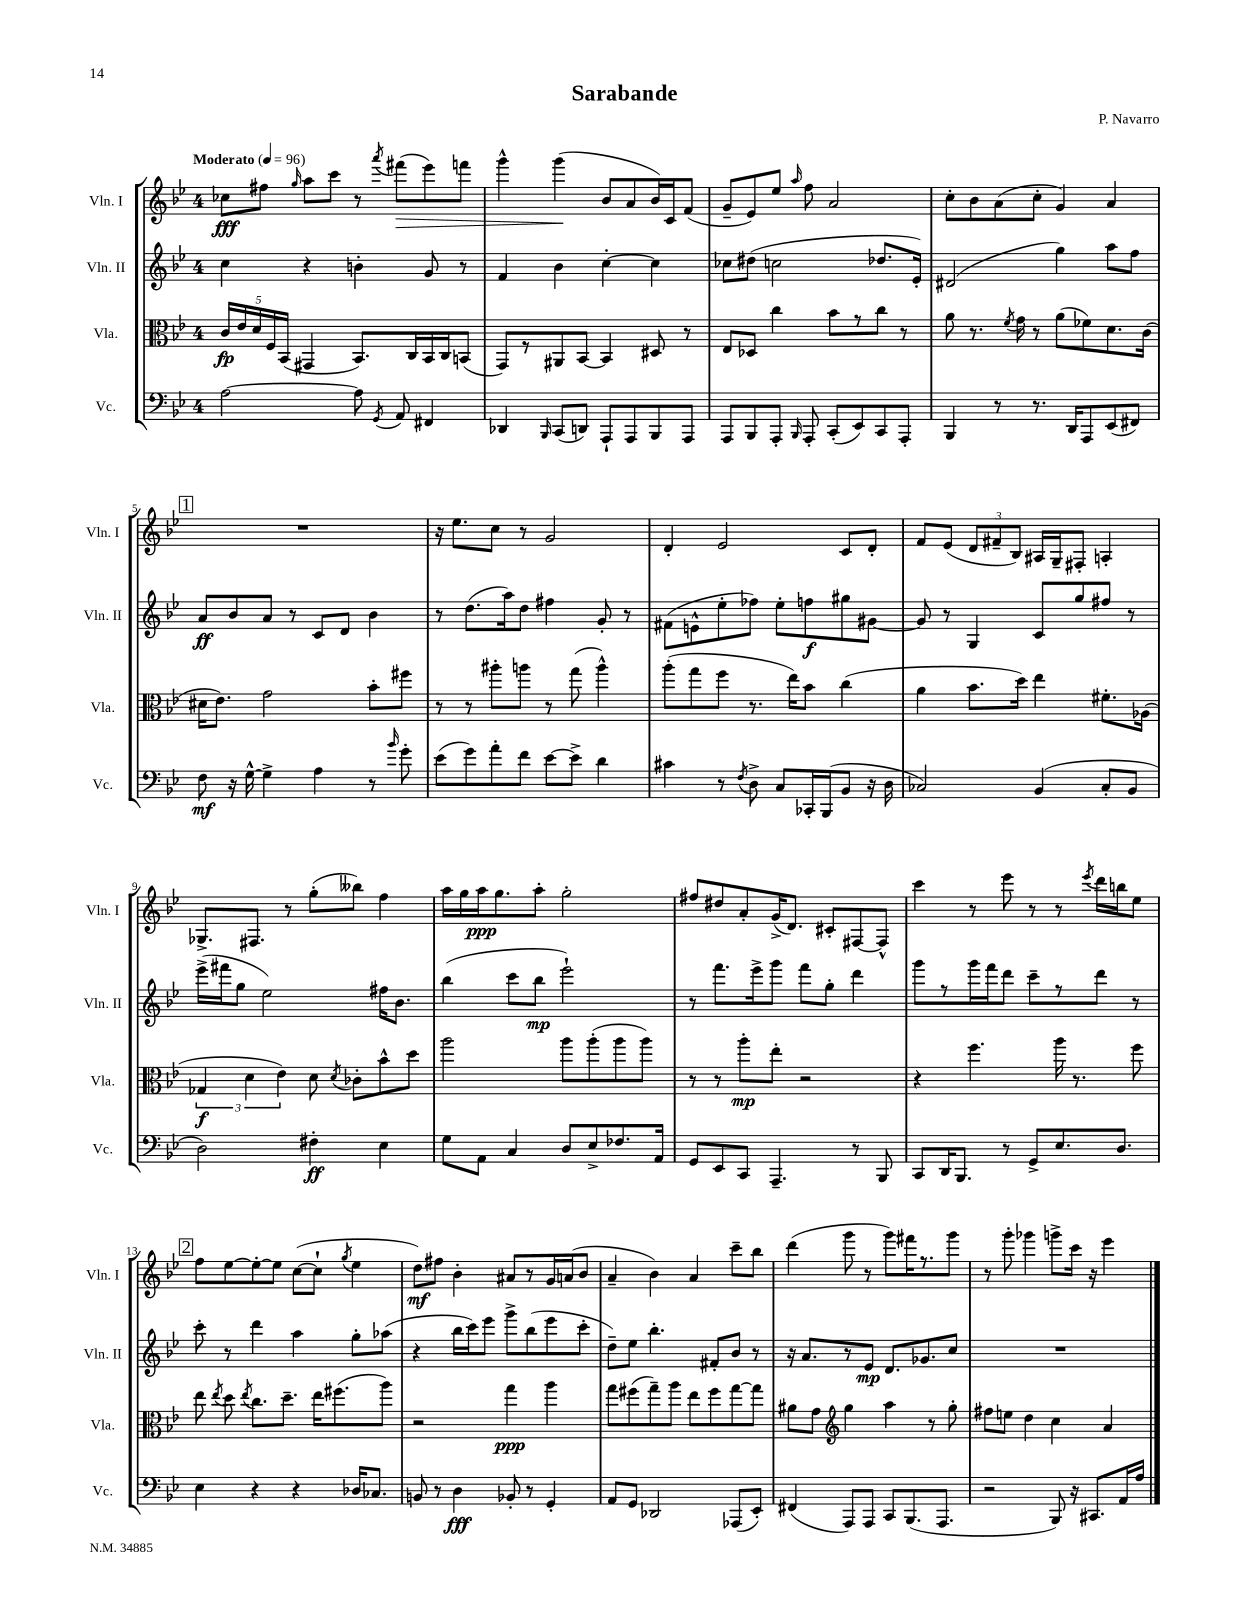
\header { title = "Sarabande" composer = "P. Navarro" }
<<
\new StaffGroup <<
\new Staff = "s0" \with { instrumentName = "Vln. I" shortInstrumentName = "Vln. I" } {
    \clef treble \key bes \major \once \override Staff.TimeSignature.style = #'single-digit \time 4/4 \tempo "Moderato" 4 = 96
    \autoBeamOff ces''8[\fff fis''8] \grace { g''16 } a''8[ c'''8] r8 \acciaccatura { a'''8 } fis'''8[\>( ees'''8) f'''8] |
    g'''4-^ g'''4\!( bes'8[ a'8 bes'16) c'16 f'8]( |
    g'8[-- ees'8) ees''8] \grace { a''16 } f''8 a'2 |
    c''8[-. bes'8 a'8( c''8]-. g'4) a'4 |
    \mark \markup { \box "1" } R1 |
    r16 ees''8.[ c''8] r8 g'2 |
    d'4-. ees'2 c'8[ d'8]-. |
    f'8[ ees'8]( \tuplet 3/2 { d'8[ fis'8-- bes8]) } ais16[ g16-- fis8]-. a4-. |
    ges8.[-> fis8.] r8 g''8[-.( beses''8]) f''4 |
    a''16[ g''16 a''16\ppp g''8. a''8]-. g''2-. |
    fis''8[ dis''8 a'8-. g'16->( d'8.]) cis'8[-. fis8~ fis8]-^ |
    c'''4 r8 ees'''8 r8 r8 \acciaccatura { ees'''8 } d'''16[ b''16 ees''8] |
    \mark \markup { \box "2" } f''8[ ees''8~ ees''8~-. ees''8] c''8[~( c''8]-! \acciaccatura { g''8 } ees''4 |
    d''8[\mf) fis''8] bes'4-. ais'8[ r8 g'16 a'16( bes'8] |
    a'4-- bes'4) a'4 c'''8[-- bes''8] |
    d'''4( g'''8 r8 g'''8[) fis'''16 r8. g'''8] |
    r8 g'''8-. ges'''4 g'''8[-> c'''16] r16 ees'''4 \bar "|." |
}
\new Staff = "s1" \with { instrumentName = "Vln. II" shortInstrumentName = "Vln. II" } {
    \clef treble \key bes \major \once \override Staff.TimeSignature.style = #'single-digit \time 4/4
    \autoBeamOff c''4 r4 b'4-. g'8 r8 |
    f'4 bes'4 c''4~-. c''4 |
    ces''8[ dis''8]( c''2 des''8.[ ees'16]-.) |
    dis'2( g''4) a''8[ f''8] |
    \mark \markup { \box "1" } a'8[\ff bes'8 a'8] r8 c'8[ d'8] bes'4 |
    r8 d''8.[( a''16) d''8] fis''4 g'8-. r8 |
    fis'8[( e'8-^ ees''8-. fes''8]) ees''8[-. f''8\f gis''8 gis'8]~ |
    gis'8 r8 g4 c'8[ g''8 fis''8] r8 |
    ees'''16[->( fis'''16 g''8] ees''2) fis''16[ bes'8.] |
    bes''4( c'''8[ bes''8]\mp ees'''2-!) |
    r8 f'''8.[ ees'''16-> g'''8] f'''8[ g''8]-. d'''4 |
    g'''8[ r8 g'''16 f'''16 d'''8] c'''8[-- r8 d'''8] r8 |
    \mark \markup { \box "2" } c'''8-. r8 d'''4 a''4 g''8[-. aes''8]( |
    r4 bes''16[ c'''16) ees'''8] g'''8[-> bes''8( ees'''8 c'''8]-. |
    d''8[--) ees''8] bes''4.-. fis'8[-. bes'8] r8 |
    r16 a'8.[ r8 ees'8]\mp d'8.[ ges'8. c''8] |
    R1 \bar "|." |
}
\new Staff = "s2" \with { instrumentName = "Vla." shortInstrumentName = "Vla." } {
    \clef alto \key bes \major \once \override Staff.TimeSignature.style = #'single-digit \time 4/4
    \autoBeamOff \tuplet 5/4 { c'16[\fp ees'16 d'16 f16 bes,16]( } gis,4 bes,8.[) c16 bes,16 c16 b,8]( |
    g,8[) r8 ais,8 bes,8]~ bes,4 dis8 r8 |
    ees8[ des8] c''4 bes'8[ r8 c''8] r8 |
    a'8 r8. \acciaccatura { f'8 } g'16 r8 a'8[( fes'8) d'8. c'16]( |
    \mark \markup { \box "1" } dis'16[ ees'8.]) g'2 bes'8[-. fis''8] |
    r8 r8 ais''8[-. a''8] r8 g''8( a''4-^) |
    a''8[-.( g''8 f''8] r8. ees''16[) bes'8] c''4( |
    a'4 bes'8.[ d''16]) ees''4 fis'8.[-. aes16]( |
    \tuplet 3/2 { ges4\f d'4 ees'4) } d'8 \acciaccatura { d'8 } ces'8[-. bes'8-^ d''8] |
    a''2 a''8[ a''8-.( a''8 a''8]) |
    r8 r8 a''8[-.\mp ees''8]-. r2 |
    r4 f''4. a''16 r8. f''8 |
    \mark \markup { \box "2" } ees''8 \acciaccatura { ees''8 } d''8 \acciaccatura { ees''8 } c''8.[ d''8.]-- ees''16[ fis''8.( a''8]) |
    r2 g''4\ppp a''4 |
    g''8[ fis''8( g''8--) a''8] ees''8[ fis''8 g''8~ g''8] |
    ais'8[ g'8] \clef treble g''4 a''4 r8 g''8-. |
    fis''8[ e''8] d''4 c''4 a'4 \bar "|." |
}
\new Staff = "s3" \with { instrumentName = "Vc." shortInstrumentName = "Vc." } {
    \clef bass \key bes \major \once \override Staff.TimeSignature.style = #'single-digit \time 4/4
    \autoBeamOff a2~ a8 \acciaccatura { g,8 } a,8 fis,4 |
    des,4 \grace { bes,,16 } c,8[( d,8]) a,,8[-! a,,8 bes,,8 a,,8] |
    a,,8[ bes,,8 a,,8]-. \grace { bes,,16 } a,,8-. c,8[-.( ees,8) c,8 a,,8]-. |
    bes,,4 r8 r8. d,16[ a,,8 ees,8( fis,8]) |
    \mark \markup { \box "1" } f8\mf r16 g16~-^ g4-> a4 r8 \grace { bes'16 } g'8-. |
    ees'8[( g'8) a'8-. f'8] ees'8[~ ees'8]-> d'4 |
    cis'4 r8 \acciaccatura { f8 } d8-> c8[ ces,16-. bes,,16( bes,8] r16 d16 |
    ces2) bes,4( ces8[-. bes,8] |
    d2) fis4-.\ff ees4 |
    g8[ a,8] c4 d8[ ees8-> fes8. a,16] |
    g,8[ ees,8 c,8] a,,4.-- r8 bes,,8 |
    c,8[ d,16 bes,,8.] r8 g,8[-> ees8. d8.] |
    \mark \markup { \box "2" } ees4 r4 r4 des16[ ces8.] |
    b,8 r8 d4\fff bes,8-. r8 g,4-. |
    a,8[ g,8] des,2 aes,,8[( ees,8]-.) |
    fis,4( a,,8[) a,,8] c,8[ bes,,8.( a,,8.] |
    r2 bes,,8) r16 cis,8.[ a,16 a16] \bar "|." |
}
>>
>>
